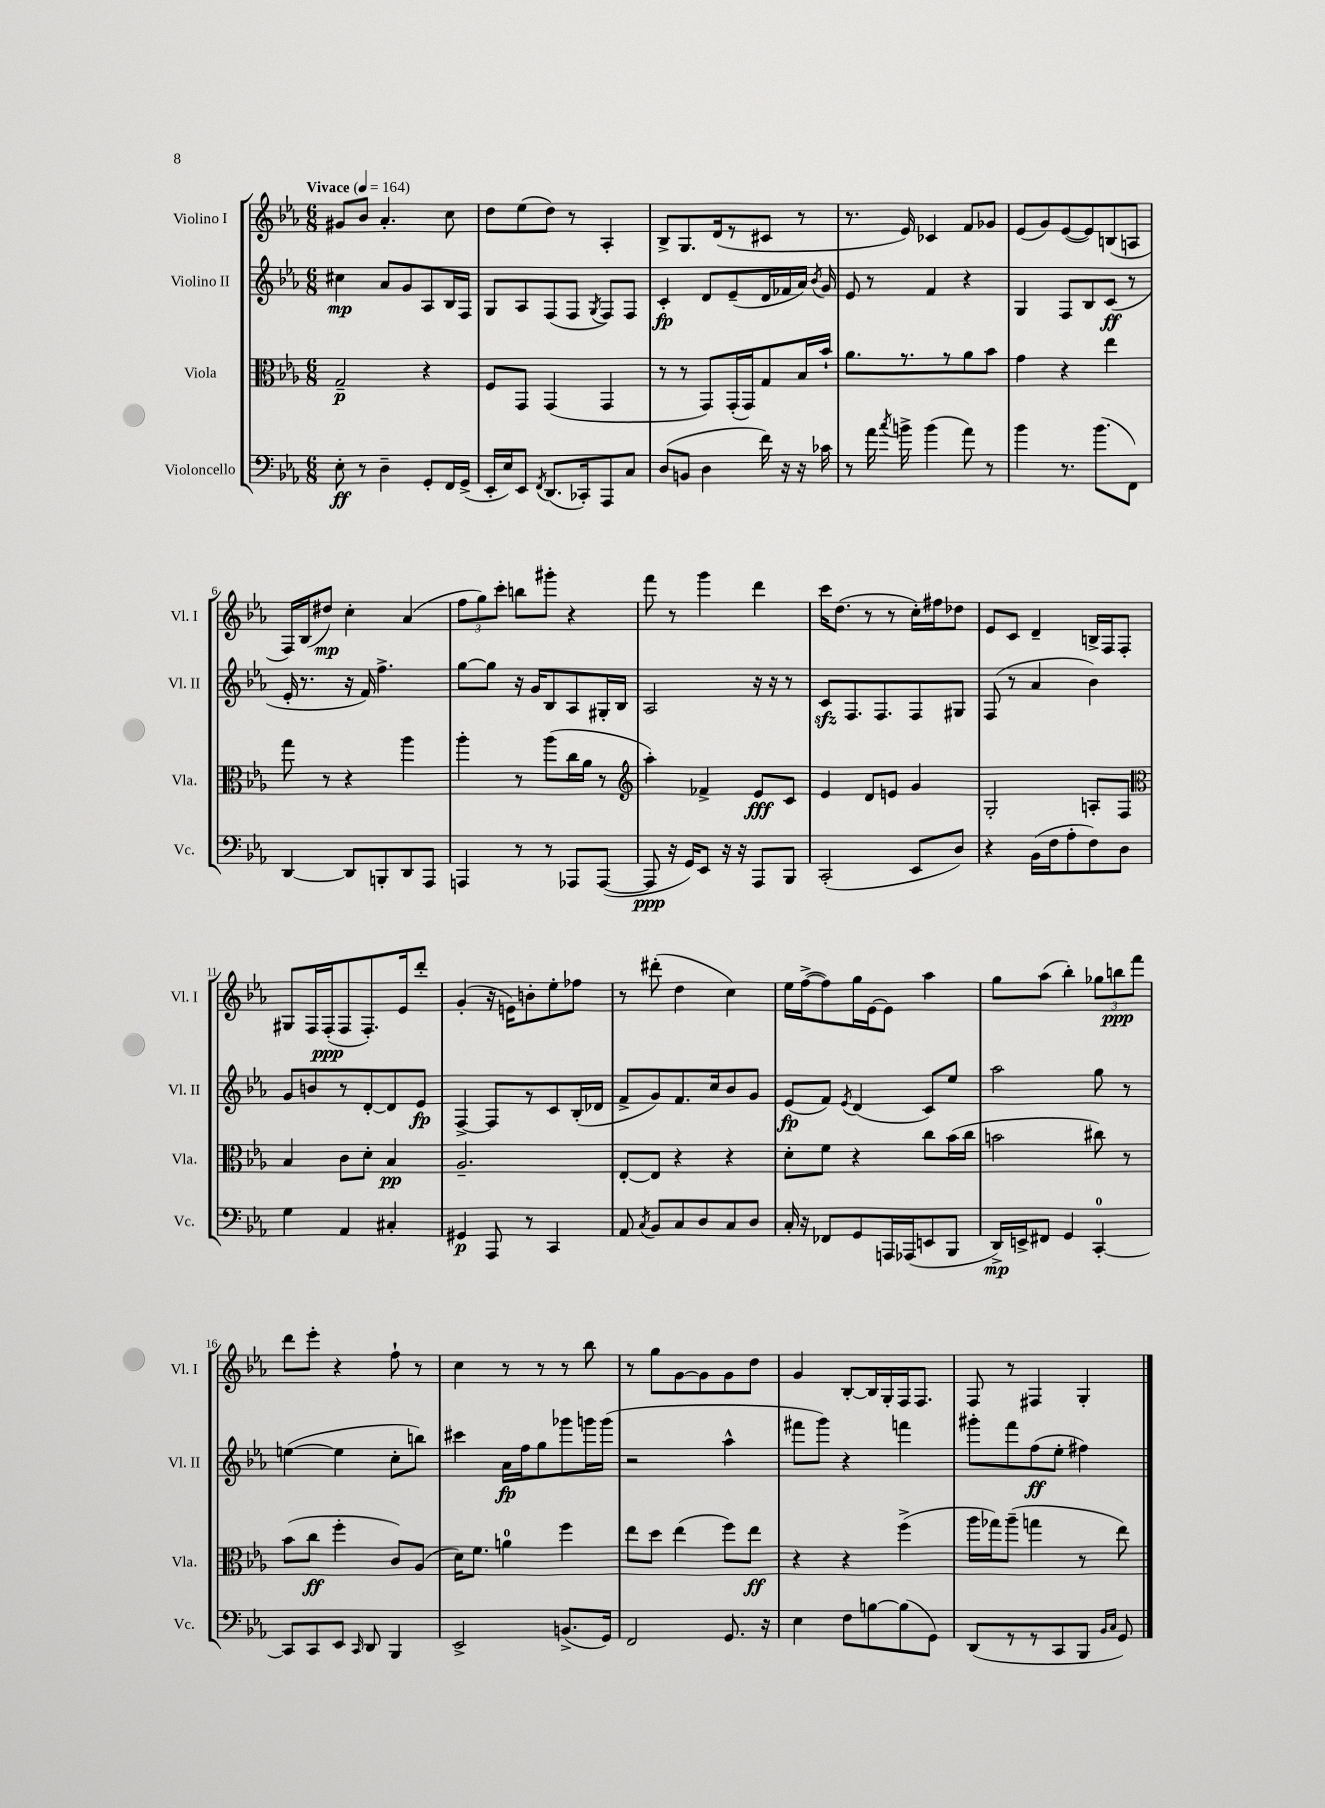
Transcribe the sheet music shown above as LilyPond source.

<<
\new StaffGroup <<
\new Staff = "s0" \with { instrumentName = "Violino I" shortInstrumentName = "Vl. I" } {
    \clef treble \key ees \major \numericTimeSignature \time 6/8 \tempo "Vivace" 4 = 164
    \autoBeamOff gis'8[ bes'8] aes'4.-. c''8 |
    d''8[ ees''8( d''8]) r8 aes4-. |
    bes8[-> g8. d'16( r8 cis'8] r8 |
    r8. ees'16) ces'4 f'8[ ges'8] |
    ees'8[( g'8) ees'8~( ees'8) b8( a8] |
    f16[) bes16( dis''8]\mp) c''4-. aes'4( |
    \tuplet 3/2 { f''8[ g''8) c'''8]-. } b''8[ gis'''8]-. r4 |
    f'''8 r8 g'''4 d'''4 |
    c'''16[ d''8.]( r8 r8 c''16[-.) fis''16 des''8] |
    ees'8[ c'8] d'4-- b16[-> f16 f8]-. |
    gis8[ f16 f16-.\ppp( f8 f8.-.) ees'16 d'''8]-. |
    g'4-.( r16 e'16[) b'8-. ees''8-. fes''8] |
    r8 dis'''8-.( d''4 c''4) |
    ees''16[ f''16~->( f''8) g''16 ees'16~ ees'8] aes''4 |
    g''8[ aes''8]( bes''4-.) \tuplet 3/2 { ges''8[ b''8\ppp f'''8] } |
    d'''8[ ees'''8]-. r4 f''8-! r8 |
    c''4 r8 r8 r8 bes''8 |
    r8 g''8[ g'8~ g'8 g'8 d''8] |
    g'4 bes8[~-. bes16 g16-. f16 f8.] |
    f8 r8 fis4 g4-. \bar "|." |
}
\new Staff = "s1" \with { instrumentName = "Violino II" shortInstrumentName = "Vl. II" } {
    \clef treble \key ees \major \numericTimeSignature \time 6/8
    \autoBeamOff cis''4\mp aes'8[ g'8 aes8 bes16 f16] |
    g8[ aes8 f8( f8] \acciaccatura { g8 } f8[) f8] |
    c'4-.\fp d'8[ ees'8--( d'16 fes'16 aes'16]) \acciaccatura { bes'8 } g'16 |
    ees'8 r8 f'4 r4 |
    g4 f8[ bes8 c'8]\ff( r8 |
    ees'16-. r8. r16 f'16) f''4.-> |
    g''8[~ g''8] r16 g'16[ bes8 aes8 gis16-. bes16] |
    aes2 r16 r16 r8 |
    c'8[\sfz f8. f8. f8 gis8] |
    f8( r8 aes'4 bes'4) |
    g'8[ b'8 r8 d'8~-. d'8 ees'8]\fp |
    f4~-> f8[ r8 c'8 bes16-.( des'16] |
    f'8[-> g'8) f'8. c''16 bes'8 g'8] |
    ees'8[\fp( f'8]) \acciaccatura { ees'8 } d'4( c'8[) ees''8] |
    aes''2 g''8 r8 |
    e''4~( e''4 c''8[-. b''8]) |
    cis'''4 aes'16[\fp f''16 g''8 ges'''8 g'''16 g'''16]( |
    r2 aes''4-^ |
    fis'''8[ g'''8]) r4 f'''4 |
    gis'''8[-. f'''8 f''8\ff( ees''8]-. fis''4) \bar "|." |
}
\new Staff = "s2" \with { instrumentName = "Viola" shortInstrumentName = "Vla." } {
    \clef alto \key ees \major \numericTimeSignature \time 6/8
    \autoBeamOff g2--\p r4 |
    f8[ g,8] g,4( g,4 |
    r8 r8 g,8[) g,16-.( g,16) g8 bes16 bes'16]-! |
    aes'8.[ r8. r8 aes'8 bes'8] |
    g'4 r4 ees''4 |
    g''8 r8 r4 aes''4 |
    aes''4-. r8 aes''8[( c''16 aes'16] r8 |
    \clef treble aes''4-.) fes'4-> ees'8[\fff c'8] |
    ees'4 d'8[ e'8] g'4 |
    g2-. a8[-. f8] |
    \clef alto bes4 c'8[ d'8]-. bes4\pp |
    aes2.-- |
    ees8[~-. ees8] r4 r4 |
    d'8[-. f'8] r4 c''8[ bes'16( c''16] |
    b'2 cis''8) r8 |
    bes'8[( c''8]\ff f''4-. c'8[) aes8]( |
    d'16[) f'8.] a'4-0 f''4 |
    ees''8[ d''8] ees''4( f''8[) ees''8]\ff |
    r4 r4 f''4->( |
    aes''16[ ges''16) aes''8]--( g''4 r8 ees''8) \bar "|." |
}
\new Staff = "s3" \with { instrumentName = "Violoncello" shortInstrumentName = "Vc." } {
    \clef bass \key ees \major \numericTimeSignature \time 6/8
    \autoBeamOff ees8-.\ff r8 d4-- g,8[-. f,16 g,16]->( |
    ees,16[-. ees16) ees,8] \acciaccatura { f,8 } d,8.[( ces,16-.) aes,,8 c8] |
    d8[( b,8] d4 f'16) r16 r16 ces'16 |
    r8 aes'16 \acciaccatura { c''8 } b'16-> b'4( aes'8) r8 |
    bes'4 r8. bes'8.[( f,8]) |
    d,4~ d,8[ b,,8-. d,8 aes,,8] |
    a,,4 r8 r8 aes,,8[ aes,,8]~( |
    aes,,8\ppp r16 g,16[) ees,8] r16 r16 aes,,8[ bes,,8] |
    c,2-.( ees,8[ d8]) |
    r4 bes,16[( f16 aes8-. f8) d8] |
    g4 aes,4 cis4-. |
    gis,4\p aes,,8 r8 c,4 |
    aes,8 \acciaccatura { c8 } bes,8[ c8 d8 c8 d8] |
    c16-. r16 fes,8[ g,8 a,,16 aes,,16( e,8 bes,,8] |
    d,16[->\mp) e,16-> fis,8] g,4 c,4-0~-. |
    c,8[ c,8 ees,8] \grace { c,16 } d,8 bes,,4 |
    ees,2-> b,8.[->( g,16]) |
    f,2 g,8. r16 |
    ees4 f8[ b8~ b8( g,8]) |
    d,8[( r8 r8 c,8 bes,,8] \grace { bes,16[ c16] } g,8) \bar "|." |
}
>>
>>
